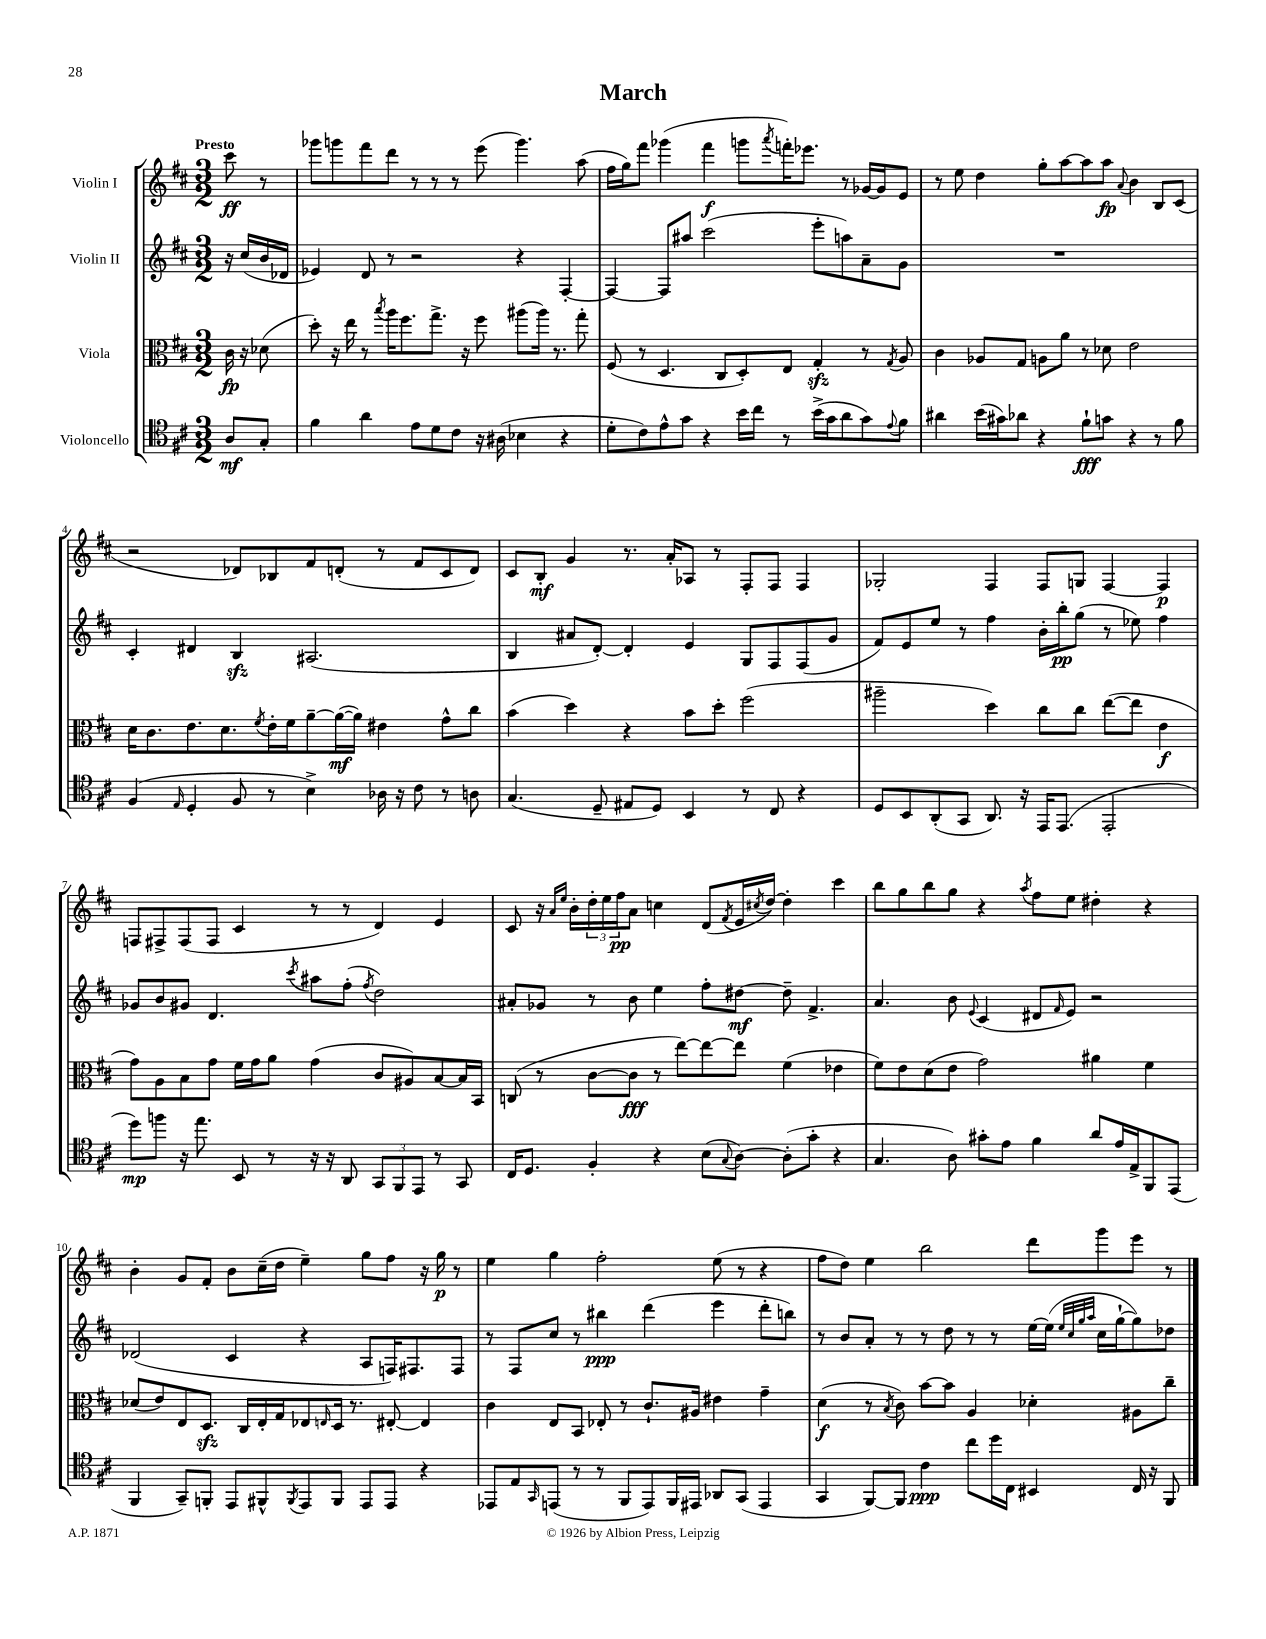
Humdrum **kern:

**kern	**kern	**kern	**kern
*staff4	*staff3	*staff2	*staff1
*clefC4	*clefC3	*clefG2	*clefG2
*k[f#c#]	*k[f#c#]	*k[f#c#]	*k[f#c#]
*M3/2	*M3/2	*M3/2	*M3/2
8A/L	16c#\	16r	8ccc#\
.	16r	(16cc#/LL	.
8G'/J	(8d-\	16b/	8r
.	.	16d-/JJ	.
=	=	=	=
4f#\	8dd'\)	4e-/)	8ggg-\L
.	16r	.	8ggg\
.	16ee\	.	.
4a\	8r	8d/	8fff#\
.	8qbb/	.	.
.	16aa\LK	8r	8ddd\J
.	8.ff#\	.	.
8e\L	.	2r	8r
8d\	8.gg^\J	.	8r
8c#\J	.	.	8r
.	16r	.	.
16r	8ff#\	.	(8eee\
(16A#\	.	.	.
4B-\	(8aa#\L	4r	4.ggg\)
.	16aa#\Jk)	.	.
.	8.r	.	.
4r	.	[4F#'/	.
.	8gg'\	.	(8aa\
=	=	=	=
8d'\L	(8F#/	4F#/_	16ff#\LL
.	.	.	16gg\J)
8c#\)	8r	.	8fff#\J
8e^^\	4.D/	8F#/]L	(4ggg-\
8g\J	.	8aa#/J	.
4r	.	(2ccc#\	4fff#\
.	8C#/L	.	.
16b\LL	8D'/)	.	8ggg\L
16cc#\JJ	.	.	.
.	.	.	8qaaa/
8r	8E/J	.	16fff'\K)
.	.	.	8.eee-\J
(16b^\LL	4G'/	8eee'\L	.
16g\J	.	.	.
8a\	.	8aa\)	8r
8g\)	8r	8a~\	[16g-/LL
.	.	.	16g-/]J
8qqe/	8qG/	.	.
8f#\J	8A/	8g\J	8e/J
=	=	=	=
4a#\	4c#\	1.r	8r
.	.	.	8ee\
(16b\LL	8A-/L	.	4dd\
16g#\J)	.	.	.
8a-\J	8G/J	.	.
4r	8A\L	.	8gg'\L
.	8a\J	.	[8aa\
8f#`\L	8r	.	8aa\]
8g\J	8d-\	.	8aa\J
.	.	.	8qqa/
4r	2e\	.	4b\
8r	.	.	8B/L
8f#\	.	.	(8c#/J
=	=	=	=
(4F#/	16d\LK	4c#'/	2r
.	8.c#\	.	.
16qqE/	.	.	.
4D'/	8.e\	4d#/	.
.	8.d\	.	.
8F#/	.	4B/	8d-/L)
.	8qf#/	.	.
8r	16e'\L	.	8B-/
.	16f#\J	.	.
4B^\)	[8a~\	(2.A#/	8f#/
.	(16a\_L	.	(8d'/J
.	16a\]JJ)	.	.
16A-\	4e#\	.	8r
16r	.	.	.
8c#\	.	.	8f#/L
8r	8g^^\L	.	8c#/
8A\	8cc#\J	.	8d/J)
=	=	=	=
(4.G/	(4b\	4B/	8c#/L
.	.	.	8B'/J
.	4dd\)	8a#/L	4g/
8D~/	.	[8d'/J)	.
8E#/L	4r	4d'/]	8.r
8D/J)	.	.	.
.	.	.	16a'/LK
4BB/	8b\L	4e/	8A-/J
.	8dd'\J	.	8r
8r	(2ff#\	8G/L	8F#'/L
8C#/	.	8F#/	8F#/J
4r	.	(8F#/	4F#/
.	.	8g/J	.
=	=	=	=
8D/L	2aa#~\	8f#/L)	2G-'/
8BB/	.	8e/	.
(8AA'/	.	8ee/J	.
8GG/J	.	8r	.
8.AA/)	4dd\)	4ff#\	4F#/
16r	.	.	.
16EE/LK	8cc#\L	16b'\LL	8F#/L
(8.EE/J	.	16bb'\J	.
.	8cc#\J	(8gg\J	8G/J
2EE'/	([8ee\L	8r	[4F#/
.	8ee\]J	8ee-\)	.
.	4e\	4ff#\	4F#/]
=	=	=	=
8dd\L)	8g\L)	8g-/L	8F/L
8ff\J	8A\	8b/	8F#^/
16r	8B\	8g#/J	(8F#/
8.ee\	.	.	.
.	8g\J	4.d/	8F#/J
8BB/	16f#\LL	.	4c#/
.	16g\J	.	.
8r	8a\J	.	.
.	.	8qccc#/	.
16r	(4g\	8aa#\L	8r
16r	.	.	.
8AA/	.	(8ff#'\J	8r
.	.	8qff#/	.
12GG/L	8c#/L	2dd\)	4d/)
12FF#/	.	.	.
.	8A#/)	.	.
12EE/J	.	.	.
8r	[8B/	.	4e/
8GG/	16B/]L	.	.
.	16BB/JJ	.	.
=	=	=	=
16C#/LK	(8C/	8a#'/L	8c#/
8.D/J	.	.	.
.	8r	8g-/J	16r
.	.	.	16qqa/LL
.	.	.	16qqee/JJ
.	.	.	16b'\LL
4F#'/	[8c#\L	8r	24dd'\
.	.	.	24ee\
.	.	.	24ff#\J
.	8c#\]J	8b\	8a\J
4r	8r	4ee\	4cc\
.	[8ee\L)	.	.
(8B\L	8ee\_	8ff#'\L	(8d/L
8qqG/	.	.	8qf#/
[8A\J)	8ee\]J	[8dd#\J	16e/L
.	.	.	8qcc#/
.	.	.	[16dd/JJ)
(8A'\]L	(4f#\	8dd#~\]	4dd'\]
8g'\J	.	4.f#^/	.
4r	4e-\	.	4ccc#\
=	=	=	=
4.G/	8f#\L)	4.a/	8bb\L
.	8e\	.	8gg\
.	(8d\	.	8bb\
8A\)	8e\J	8b\	8gg\J
.	.	8qqe/	.
8g#'\L	2g\)	(4c#/	4r
8e\J	.	.	.
.	.	.	8qaa/
4f#\	.	8d#/L	8ff#\L
.	.	16qqf#/	.
.	.	8e/J)	8ee\J
8a/L	4a#\	2r	4dd#'\
16e/L	.	.	.
16E^/J	.	.	.
8FF#/	4f#\	.	4r
(8EE/J	.	.	.
=	=	=	=
4FF#/	(8d-/L	(2d-/	4b'\
.	8e/)	.	.
8GG~/L)	8E/	.	8g/L
8FF'/J	8.D/J	.	8f#'/J
8EE/L	.	4c#/	8b\L
.	16C#/LL	.	.
8FF#^^/	16E'/	.	(16cc#~\L
.	16G/J	.	16dd\JJ
8qFF#/	.	.	.
8EE/	8E-/	4r	4ee~\)
.	16qqE/	.	.
8FF#/J	16D/Jk	.	.
.	8.r	.	.
8EE/L	.	8A/L	8gg\L
8EE/J	[8E#'/	16F/K)	8ff#\J
.	.	8.F#/	.
4r	4E#/]	.	16r
.	.	.	16gg\
.	.	8F#/J	8r
=	=	=	=
8EE-/L	4c#\	8r	4ee\
8E/	.	8F#/L	.
16qqGG/	.	.	.
(8EE/J	8E/L	8cc#/J	4gg\
8r	8BB/J	8r	.
8r	8E-'/	4bb#\	2ff#'\
8FF#/L	8r	.	.
8EE/)	8.c#`/L	(4ddd\	.
16FF#/L	.	.	.
16EE#/JJ	16A#/Jk	.	.
8AA-/L	4e#\	4eee\	(8ee\
(8GG/J	.	.	8r
4EE#/	4g~\	8ddd'\L	4r
.	.	8bb\J)	.
=	=	=	=
4GG/	(4d\	8r	8ff#\L
.	.	8b/L	8dd\J)
[8FF#/L)	8r	8a'/J	4ee\
.	8qB/	.	.
8FF#/]J	8c#\)	8r	.
4c#\	[8b\L	8r	2bb\
.	8b\]J	8dd\	.
8cc#\L	4A/	8r	.
16dd\L	.	8r	.
16C#\JJ	.	.	.
4BB#/	4d-'\	[16ee\LL	8ddd\L
.	.	(16ee\]JJ	.
.	.	32qqee/LLL	.
.	.	32qqcc#/	.
.	.	32qqgg/	.
.	.	32qqaa/JJJ	.
.	.	16cc#\LL	8ggg\
.	.	[16gg`\J	.
16C#/	8A#\L	8gg\])	8eee\J
16r	.	.	.
8FF#/	8cc#~\J	8dd-\J	8r
==	==	==	==
*-	*-	*-	*-
